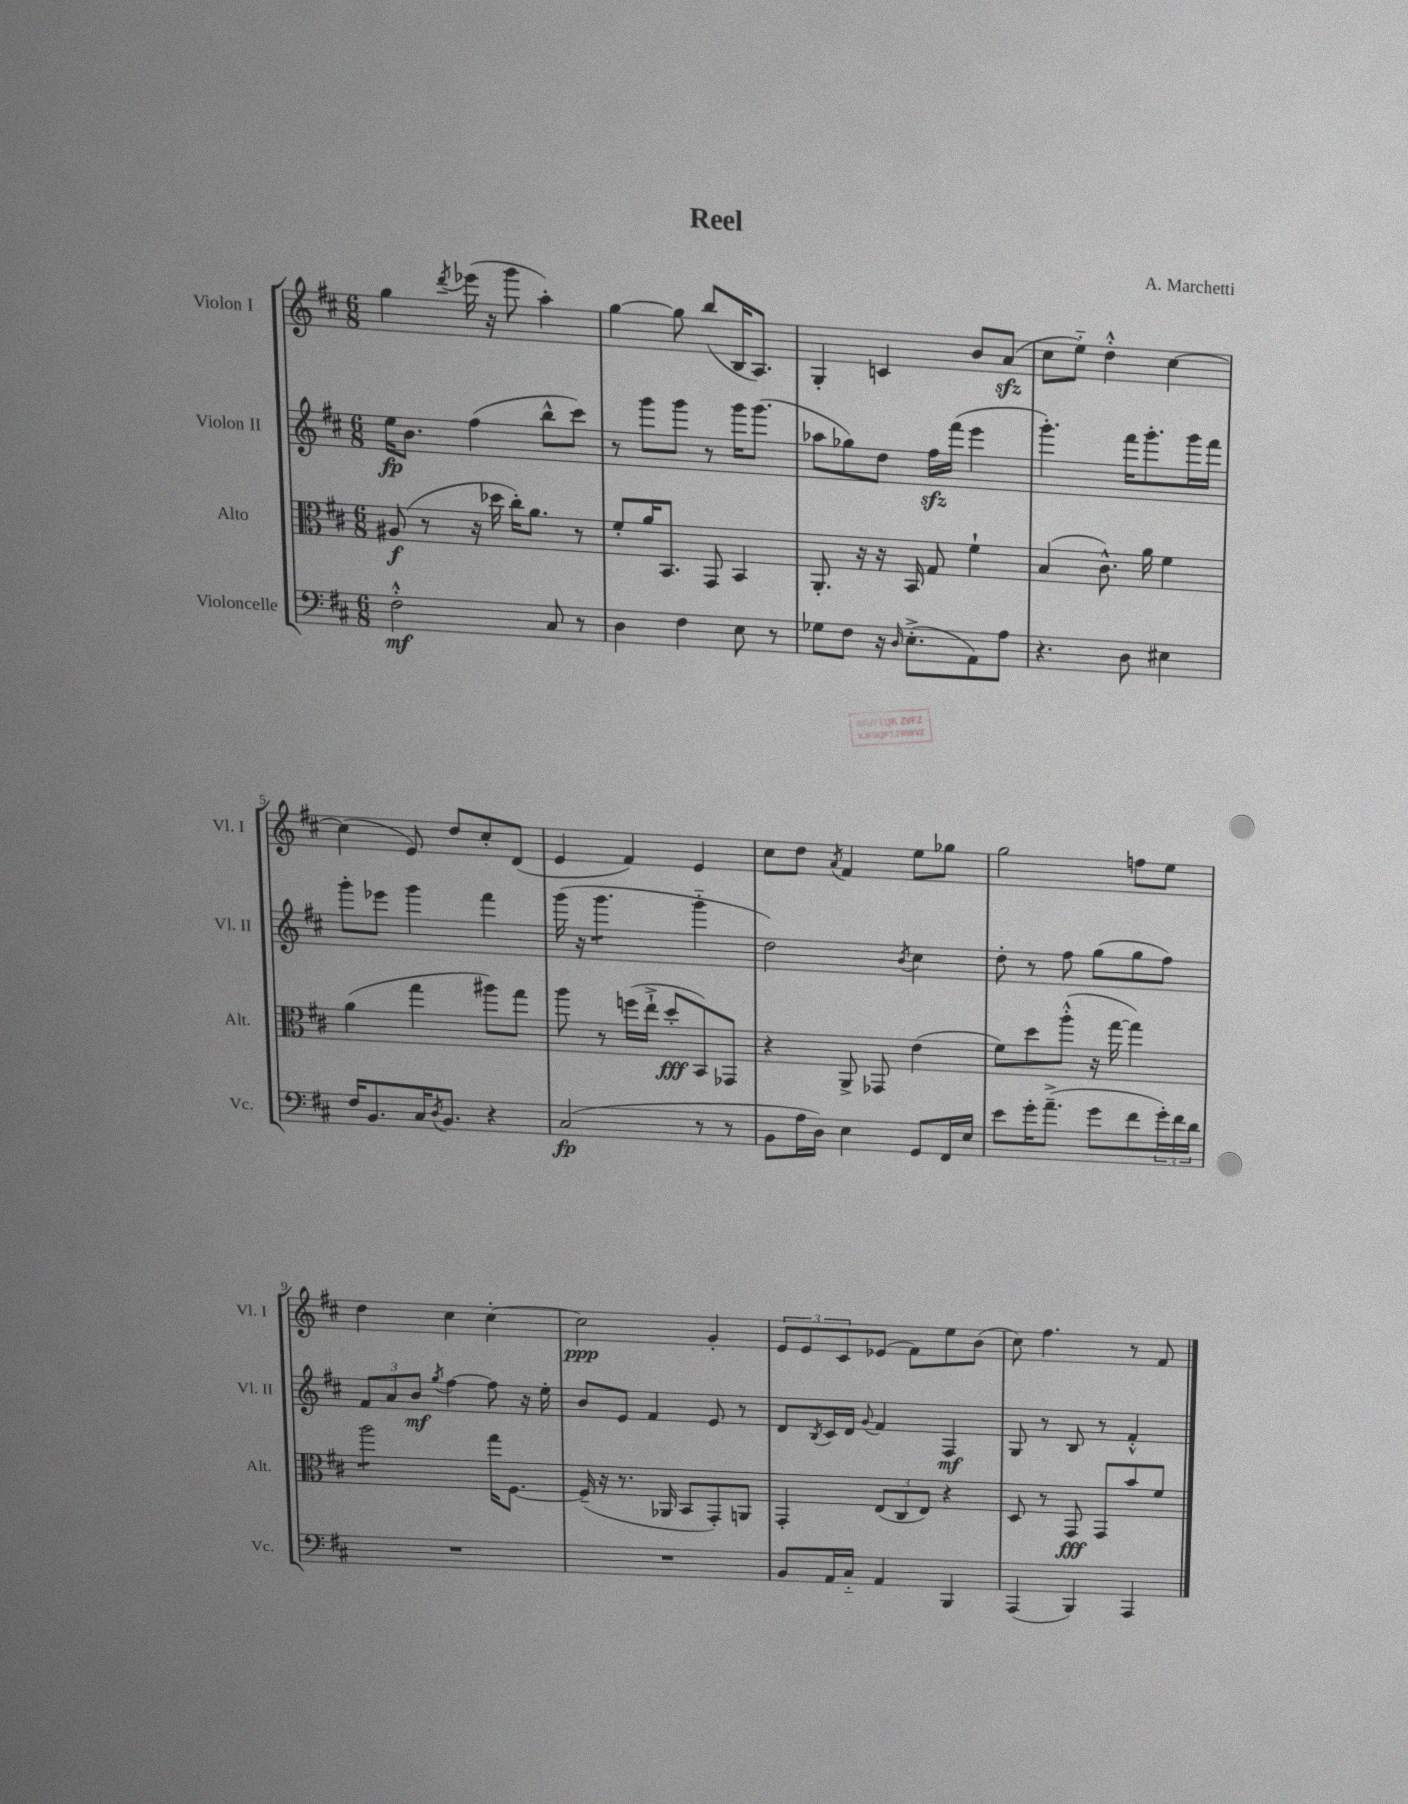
\header { title = "Reel" composer = "A. Marchetti" }
<<
\new StaffGroup <<
\new Staff = "s0" \with { instrumentName = "Violon I" shortInstrumentName = "Vl. I" } {
    \clef treble \key d \major \numericTimeSignature \time 6/8
    g''4 \acciaccatura { d'''8 } ees'''16( r16 g'''8 a''4-.) |
    g''4~ g''8 b''8( b16 a8.) |
    g4-. c'4 b'8 a'8\sfz( |
    cis''8 e''8-_) d''4-.-^ cis''4~ |
    cis''4( e'8) d''8 cis''8-. d'8( |
    e'4 fis'4) e'4 |
    cis''8 d''8 \acciaccatura { a'8 } fis'4 e''8 ges''8 |
    g''2 f''8 e''8 |
    d''4 cis''4 cis''4~-. |
    cis''2\ppp g'4-. |
    \tuplet 3/2 { e'8 e'8 cis'8 } ees'8( fis'8) e''8 b'8( |
    cis''8) fis''4. r8 fis'8 \bar "|." |
}
\new Staff = "s1" \with { instrumentName = "Violon II" shortInstrumentName = "Vl. II" } {
    \clef treble \key d \major \numericTimeSignature \time 6/8
    e''16\fp b'8. fis''4( b''8-^ cis'''8) |
    r8 g'''8 g'''8 r8 g'''16 g'''8.( |
    aes''8 ges''8) d''8 fis''16\sfz fis'''16( e'''4 |
    g'''4.-.) fis'''16 g'''8.-. g'''16 fis'''16 |
    g'''8-. ees'''8 g'''4 fis'''4 |
    g'''16( r16 g'''4.:8 g'''4-_ |
    d''2) \acciaccatura { b'8 } cis''4 |
    d''8-. r8 fis''8 g''8( g''8 fis''8) |
    \tuplet 3/2 { fis'8 a'8 b'8\mf } \acciaccatura { g''8 } fis''4~ fis''8 r16 e''16-. |
    b'8 e'8 fis'4 e'8 r8 |
    d'8 \acciaccatura { b8 } cis'16 d'16 \appoggiatura { g'8 } fis'4 fis4\mf |
    g8 r8 b8 r8 fis'4-.-^ \bar "|." |
}
\new Staff = "s2" \with { instrumentName = "Alto" shortInstrumentName = "Alt." } {
    \clef alto \key d \major \numericTimeSignature \time 6/8
    ais8\f( r8 r16 des''16 cis''16-.) a'8. r8 |
    fis'8-. a'16 b,8. g,8 b,4 |
    a,8.-. r16 r16 b,16 g8 fis'4-! |
    b4( cis'8.-^) a'16 fis'4 |
    a'4( g''4 ais''8) g''8 |
    a''8 r8 f''16( e''16-!-> d''8-.\fff b,8) ges,8 |
    r4 a,8-> ges,8 e'4( |
    fis'8) d''8 a''8-.-^( r16 g''16~ g''4) |
    a''2:8 g''16 fis8.~ |
    fis16--( r16 r8. aes,16 b,8 g,8-.) a,8 |
    g,4-. \tuplet 3/2 { e8( cis8 e8) } r4 |
    d8 r8 g,8\fff g,8 b'8 fis'8 \bar "|." |
}
\new Staff = "s3" \with { instrumentName = "Violoncelle" shortInstrumentName = "Vc." } {
    \clef bass \key d \major \numericTimeSignature \time 6/8
    fis2-.-^\mf cis8 r8 |
    d4 fis4 e8 r8 |
    ges8 fis8 r16 \grace { d16 } e8.-.->( a,8) a8 |
    r4. d8 eis4 |
    fis16 b,8. cis16 \acciaccatura { d8 } b,8. r4 |
    cis2\fp( r8 r8 |
    b,8 a16 d16) e4 g,8 fis,16 e16 |
    e'8 g'16-. a'8.--->( g'8 fis'8 \tuplet 3/2 { g'16-.) fis'16 d'16 } |
    R2. |
    R2. |
    b,8 a,16 cis16-_ a,4 b,,4 |
    a,,4( b,,4) a,,4 \bar "|." |
}
>>
>>
